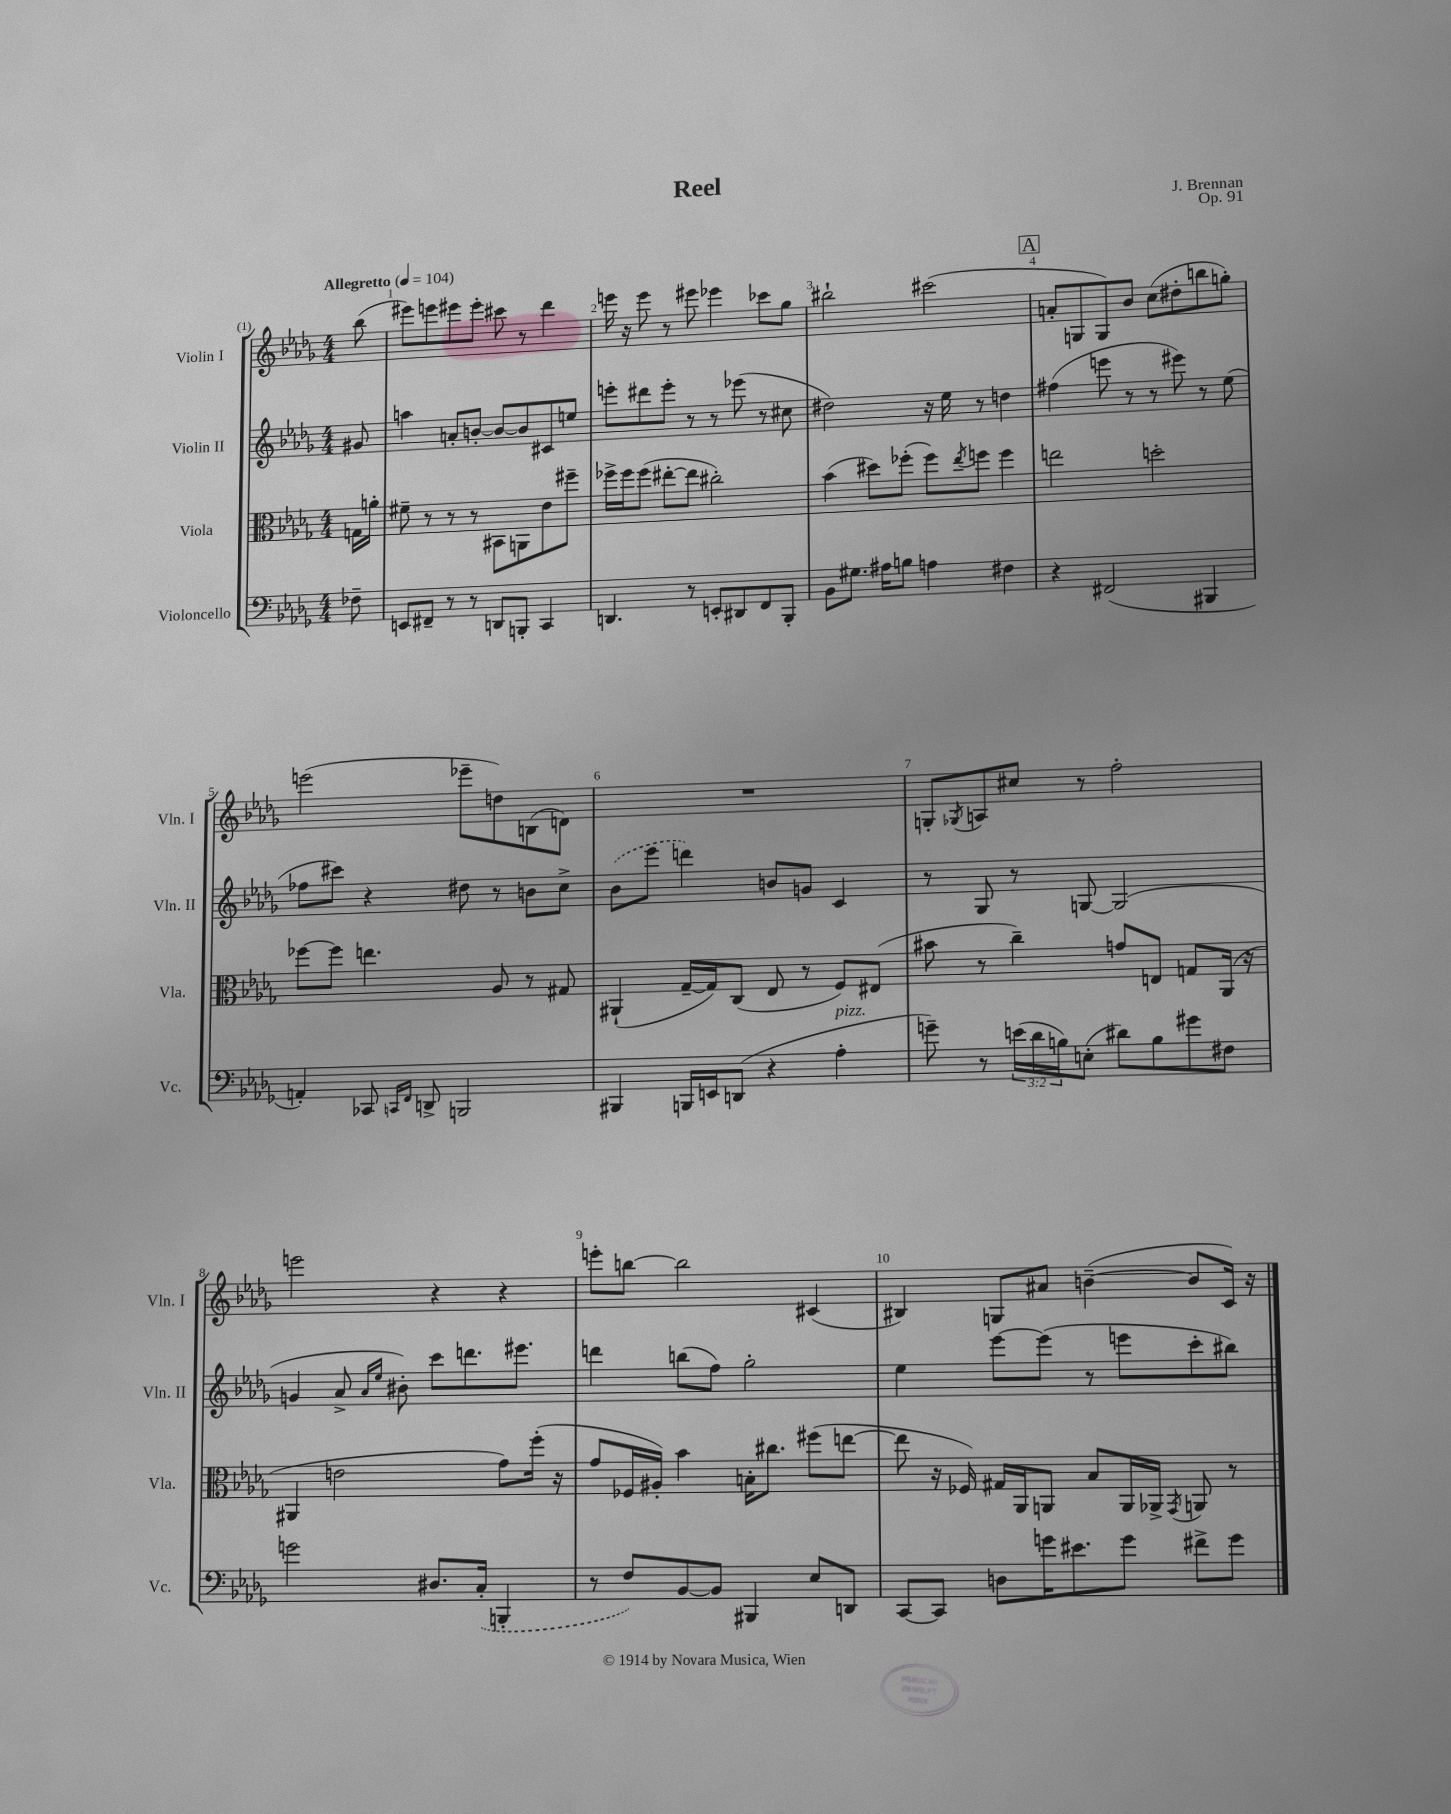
\header { title = "Reel" composer = "J. Brennan" opus = "Op. 91" }
<<
\new StaffGroup <<
\new Staff = "s0" \with { instrumentName = "Violin I" shortInstrumentName = "Vln. I" } {
    \clef treble \key des \major \numericTimeSignature \time 4/4 \partial 8 \tempo "Allegretto" 4 = 104
    bes''8( |
    eis'''8) e'''8 eis'''8 eis'''8-. cis'''8 r8 des'''4 |
    e'''16 r16 e'''8 r8 eis'''8 ees'''4 ces'''8 ges''8 |
    bis''2-! cis'''2( |
    \mark \markup { \box "A" } a'8-. g8 g8) bes'8 c''8( dis''8-. b''8 g''8-.) |
    e'''2( ees'''8-- d''8) b8( d'8) |
    R1 |
    g8-. \acciaccatura { ges8 } a8 cis''8 r8 f''2-. |
    e'''2 r4 r4 |
    e'''8-. b''8~ b''2 cis'4( |
    bis4) g8 ais'8 b'4~--( b'8 c'16) r16 \bar "|." |
}
\new Staff = "s1" \with { instrumentName = "Violin II" shortInstrumentName = "Vln. II" } {
    \clef treble \key des \major \numericTimeSignature \time 4/4 \partial 8
    gis'8 |
    a''4 a'8-. b'8~-. b'8~ b'8 cis'8 e''8 |
    e'''8-. dis'''8 e'''8-. r8 r8 ees'''8( r8 cis''8 |
    dis''2) r16 ees''16 r8 d''4 |
    \mark \markup { \box "A" } fis''4( e'''8 r8 r8 eis'''8) r8 ees''8( |
    fes''8 cis'''8) r4 dis''8 r8 b'8 c''8-> |
    \once \slurDashed bes'8( ees'''8 d'''4) b'8 g'8 c'4 |
    r8 ges8 r8 g8~ g2( |
    g'4 aes'8-> \grace { aes'16 ees''16 } bis'8-.) c'''8 d'''8. eis'''8. |
    d'''4 b''8( f''8) ges''2-. |
    ees''4 ees'''8~ ees'''8( r8 e'''8 c'''8-. bis''8) \bar "|." |
}
\new Staff = "s2" \with { instrumentName = "Viola" shortInstrumentName = "Vla." } {
    \clef alto \key des \major \numericTimeSignature \time 4/4 \partial 8
    g16 a'16-. |
    fis'8-- r8 r8 r8 bis,8 a,8 ees'8 fis''8-- |
    fes''16-> fes''16 fes''8( eis''8~-. eis''8 cis''2-.) |
    bes'4( dis''8) fes''8-.( fes''8) \acciaccatura { ees''8 } f''8 f''4 |
    \mark \markup { \box "A" } e''2 d''2-. |
    fes''8~ fes''8 e''4. aes8 r8 gis8 |
    ais,4-!( ges16~-- ges16) c8( ees8 r8 f8) eis8( |
    bis'8 r8 c''4--) g'8 e8 g8 aes,16( r16 |
    ais,4 e'2 ges'8) f''16-.( r16 |
    ges'8 fes16 ais16-.) bes'4 b16-. cis''8. fis''8( e''8~ |
    e''8 r16 fes16) gis16 aes,16 a,8 bes8 a,16 aes,16-> \acciaccatura { ges,8 } a,8 r8 \bar "|." |
}
\new Staff = "s3" \with { instrumentName = "Violoncello" shortInstrumentName = "Vc." } {
    \clef bass \key des \major \numericTimeSignature \time 4/4 \override Staff.TupletNumber.text = #tuplet-number::calc-fraction-text \partial 8
    fes8-- |
    e,8 fis,8-- r8 r8 d,8 b,,8-. c,4 |
    d,4. r8 e,8-. dis,8 f,8 bes,,8-. |
    bes,8 gis8. ais16 b8 a4 fis4 |
    \mark \markup { \box "A" } r4 fis,2( bis,,4 |
    a,4-.) ces,8 \grace { c,16 f,16 } d,8-> b,,2 |
    bis,,4 b,,16 e,16 d,8( r4 aes4-.^\markup { \italic "pizz." } |
    g'8--) r8 \tuplet 3/2 { e'16( des'16 b16) } e8-.( dis'8) b8 gis'8 fis8 |
    g'2 dis8. \once \slurDashed c16-.( b,,4-. |
    r8 f8) bes,8~ bes,8 bis,,4 ees8 d,8 |
    c,8~ c,8 d8 g'16 eis'8. g'8 fis'8-> g'8 \bar "|." |
}
>>
>>
\layout { \context { \Score \override BarNumber.break-visibility = ##(#f #t #t) barNumberVisibility = #all-bar-numbers-visible } }
